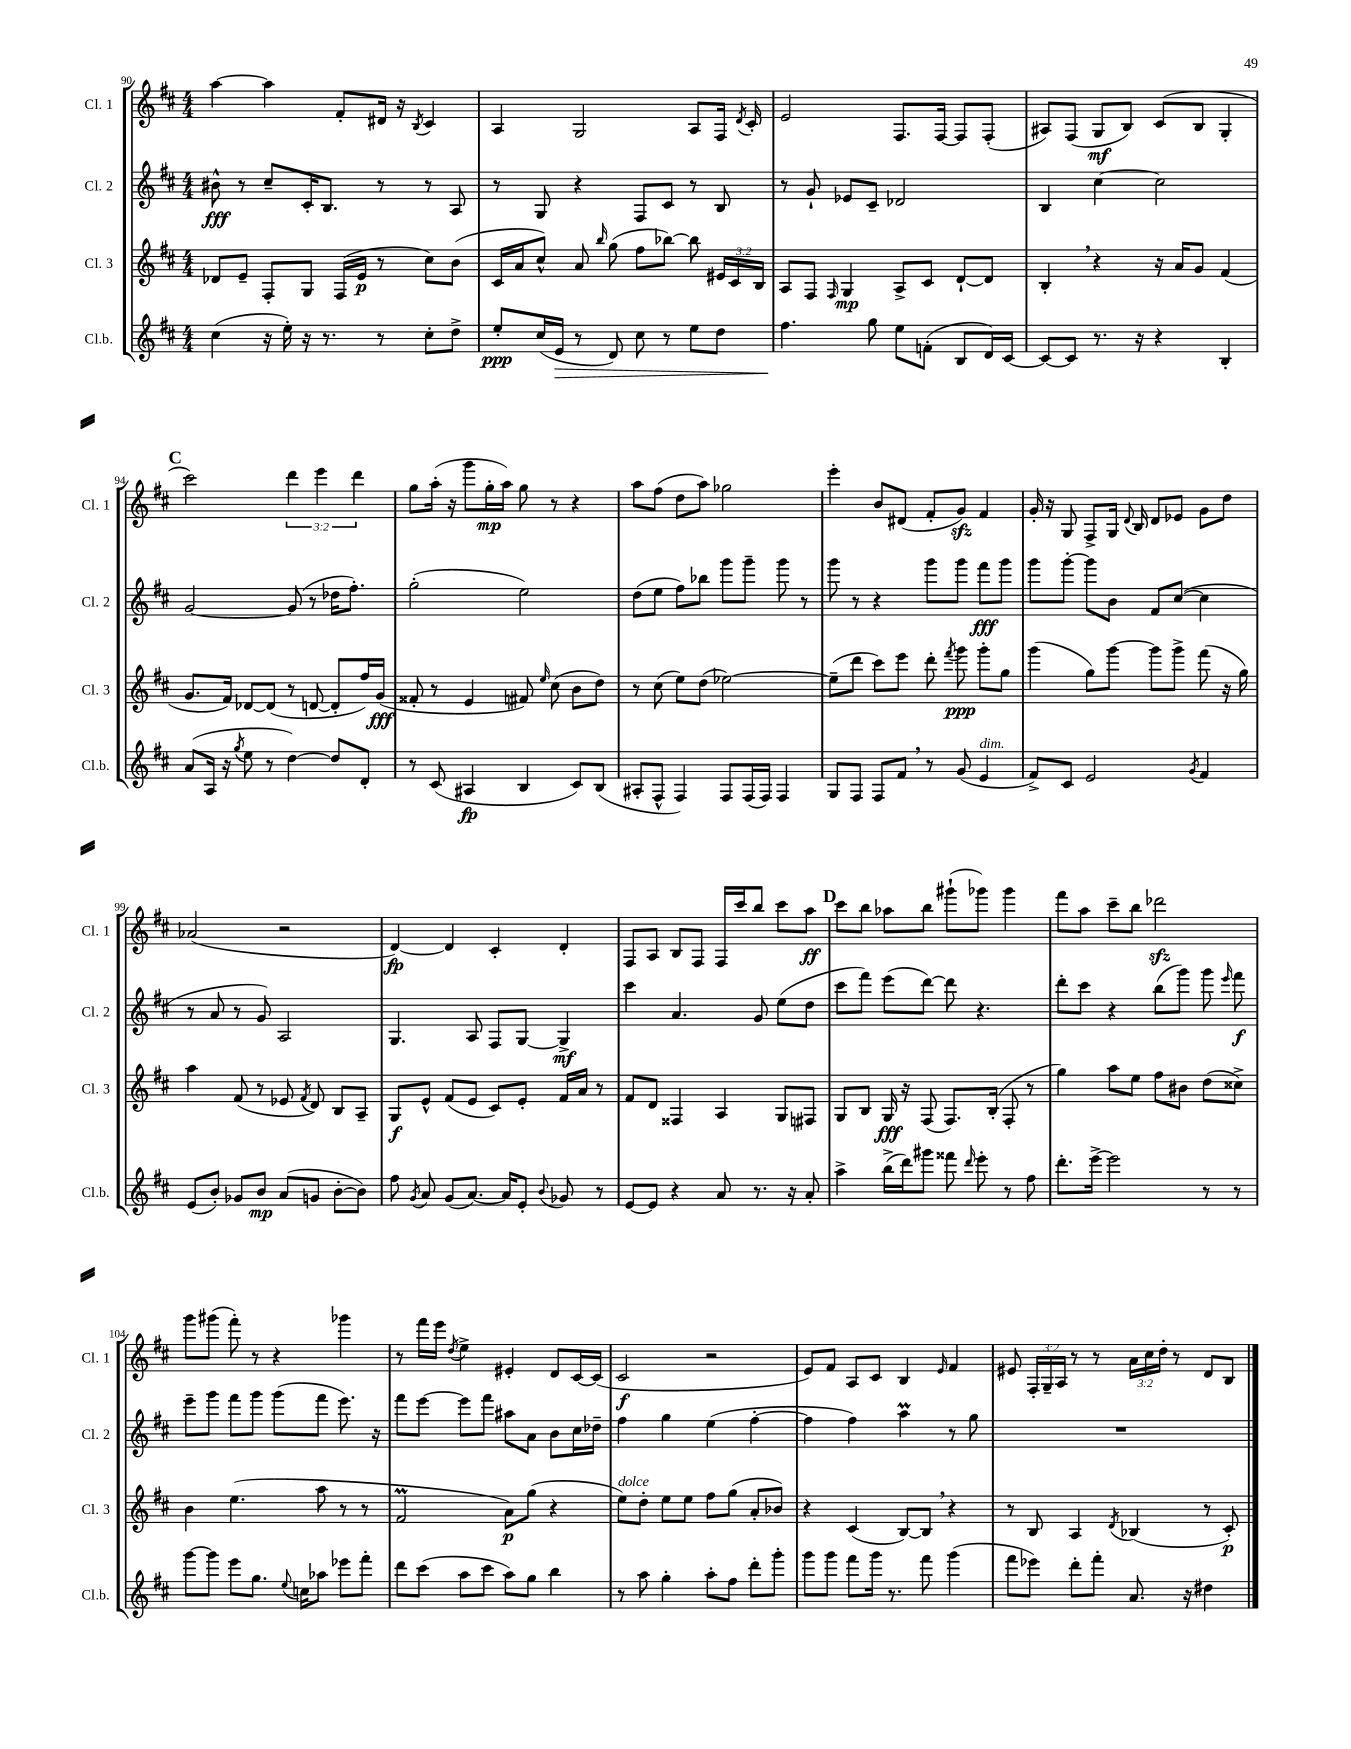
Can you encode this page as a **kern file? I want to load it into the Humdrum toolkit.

**kern	**dynam	**kern	**dynam	**kern	**dynam	**kern	**dynam
*part4	*part4	*part3	*part3	*part2	*part2	*part1	*part1
*staff4	*staff4	*staff3	*staff3	*staff2	*staff2	*staff1	*staff1
*I"Cl.b.	*	*I"Cl. 3	*	*I"Cl. 2	*	*I"Cl. 1	*
*I'Cl.b.	*	*I'Cl. 3	*	*I'Cl. 2	*	*I'Cl. 1	*
*clefG2	*	*clefG2	*	*clefG2	*	*clefG2	*
*k[f#c#]	*	*k[f#c#]	*	*k[f#c#]	*	*k[f#c#]	*
*M4/4	*	*M4/4	*	*M4/4	*	*M4/4	*
=90	=90	=90	=90	=90	=90	=90	=90
(4cc#\	.	8d-X/L	.	8b#X^^\	fff	[4aa\	.
.	.	8e~/J	.	8r	.	.	.
16r	.	8F#'/L	.	8cc#~/L	.	4aa\]	.
16ee'\)	.	.	.	.	.	.	.
16r	.	8G/J	.	16c#'/K	.	.	.
8.r	.	.	.	8.B/J	.	.	.
.	.	(16F#/LL	.	.	.	8f#'/L	.
.	.	16e/JJ	p	.	.	.	.
8r	.	8r	.	8r	.	16d#X/Jk	.
.	.	.	.	.	.	16r	.
.	.	.	.	.	.	8qB/	.
8cc#'\L	.	8cc#\L)	.	8r	.	4c#/	.
8dd^\J	.	(8b\J	.	8A/	.	.	.
=91	=91	=91	=91	=91	=91	=91	=91
8ee'/L	ppp	16c#/LL	.	8r	.	4A/	.
.	.	16a/J	.	.	.	.	.
(16cc#/L	.	8cc#^^/J)	.	8G/	.	.	.
!	!LO:HP:b	!	!	!	!	!	!
16e/JJ	>	.	.	.	.	.	.
8r	.	8a/	.	4r	.	2G/	.
.	.	16qqbb/	.	.	.	.	.
8d/)	.	(8gg\	.	.	.	.	.
8cc#\	.	8ff#\L	.	8F#/L	.	.	.
8r	.	[8bb-X\J)	.	8c#/J	.	.	.
8ee\L	.	8bb-\]	.	8r	.	8A/L	.
8dd\J	.	24e#X/LL	.	8B/	.	16F#/Jk	.
.	.	24c#/	.	.	.	.	.
.	.	.	.	.	.	8qd/	.
.	.	.	.	.	.	16c#'/	.
.	.	24B/JJ	.	.	.	.	.
=92	=92	=92	=92	=92	=92	=92	=92
4.ff#\	.	8A/L	.	8r	.	2e/	.
.	.	8F#/J	.	8g`/	.	.	.
.	.	16qqF#/	.	.	.	.	.
.	.	4G/	mp	8e-X/L	.	.	.
8gg\	]	.	.	8c#~/J	.	.	.
8ee\L	.	8A^/L	.	2d-X/	.	8.F#/L	.
(8fn'\J	.	8c#/J	.	.	.	.	.
.	.	.	.	.	.	[16F#/Jk	.
8B/L	.	[8d`/L	.	.	.	8F#/L]	.
16d/L)	.	8d/J]	.	.	.	(8F#'/J	.
[16c#/JJ	.	.	.	.	.	.	.
=93	=93	=93	=93	=93	=93	=93	=93
8c#/L_	.	4B',/	.	4B/	.	8A#X/L)	.
8c#/J]	.	.	.	.	.	(8F#/J	.
8.r	.	4r	.	[4cc#\	.	8G/L	mf
.	.	.	.	.	.	8B/J)	.
16r	.	.	.	.	.	.	.
4r	.	16r	.	2cc#\]	.	(8c#/L	.
.	.	16a/KL	.	.	.	.	.
.	.	8g/J	.	.	.	8B/J	.
4B'/	.	(4f#/	.	.	.	4G'/	.
!!LO:LB:g=z
!!LO:REH:place=s1:t=C
=94	=94	=94	=94	=94	=94	=94	=94
(8a/L	.	8.g/L	.	[2g/	.	2ccc#\)	.
16A/Jk	.	.	.	.	.	.	.
16r	.	16f#/Jk)	.	.	.	.	.
8qgg/	.	.	.	.	.	.	.
8ee\	.	[8d-X/L	.	.	.	.	.
8r	.	(8d-/J]	.	.	.	.	.
[4dd\)	.	8r	.	(8g/]	.	6ddd\	.
.	.	[8dn/	.	8r	.	.	.
.	.	.	.	.	.	6eee\	.
8dd/L]	.	8d'/L]	.	16dd-X\KL	.	.	.
.	.	.	.	8.ff#'\J)	.	.	.
.	.	.	.	.	.	6ddd\	.
8d'/J	.	16ff#/L)	.	.	.	.	.
.	.	(16g/JJ	fff	.	.	.	.
=95	=95	=95	=95	=95	=95	=95	=95
8r	.	8f##X'/	.	(2gg'\	.	8gg\L	.
(8c#/	.	8r	.	.	.	(16aa'\Jk	.
.	.	.	.	.	.	16r	.
4A#X/	fp	4e/	.	.	.	8ggg\L	.
.	.	.	.	.	.	16gg'\L	mp
.	.	.	.	.	.	16aa\JJ)	.
4B/	.	8f#X/)	.	2ee\)	.	8gg\	.
.	.	16qqee/	.	.	.	.	.
.	.	(8cc#\	.	.	.	8r	.
8c#/L)	.	8b\L	.	.	.	4r	.
(8B/J	.	8dd\J)	.	.	.	.	.
=96	=96	=96	=96	=96	=96	=96	=96
8A#X'/L	.	8r	.	(8dd\L	.	8aa\L	.
8F#^^/J	.	(8cc#\	.	8ee\J	.	(8ff#\J	.
4F#/)	.	8ee\L)	.	8ff#\L)	.	8dd\L	.
.	.	(8dd\J	.	8bb-X\J	.	8aa\J)	.
8F#/L	.	[2ee-X\)	.	8ggg\L	.	2gg-X\	.
(16F#/L	.	.	.	8ggg~\J	.	.	.
16F#/JJ)	.	.	.	.	.	.	.
4F#/	.	.	.	8ggg\	.	.	.
.	.	.	.	8r	.	.	.
=97	=97	=97	=97	=97	=97	=97	=97
8G/L	.	(8ee-~\L]	.	8ggg\	.	4eee'\	.
8F#/J	.	8ddd\J	.	8r	.	.	.
8F#/L	.	8ccc#\L)	.	4r	.	8b/L	.
8f#,/J	.	8eee\J	.	.	.	(8d#X/J	.
8r	.	8ddd'\	.	8ggg\L	.	8f#'/L	.
.	.	8qfff#/	.	.	.	.	.
(8g/	.	8ggg\	ppp	8ggg\J	.	8gzz/J)	.
!LO:TX:a:i:t=dim.	!	!	!	!	!	!	!
4e/	.	8ggg'\L	.	8fff#\L	fff	4f#/	.
.	.	8gg\J	.	8ggg\J	.	.	.
=98	=98	=98	=98	=98	=98	=98	=98
8f#^/L)	.	(4ggg\	.	8ggg\L	.	16g'/	.
.	.	.	.	.	.	16r	.
8c#/J	.	.	.	[8ggg'\J	.	8G/	.
2e/	.	8gg\L)	.	8ggg\L]	.	8F#^/L	.
.	.	[8ggg\J	.	8b\J	.	16G/Jk	.
.	.	.	.	.	.	8qqd/	.
.	.	.	.	.	.	16B/	.
.	.	8ggg\L]	.	8f#/L	.	8d/L	.
.	.	8ggg^\J	.	([8cc#/J	.	8e-X/J	.
8qg/	.	.	.	.	.	.	.
4f#/	.	(8fff#\	.	4cc#\]	.	8g\L	.
.	.	16r	.	.	.	8dd\J	.
.	.	16gg\)	.	.	.	.	.
!!LO:LB:g=z
=99	=99	=99	=99	=99	=99	=99	=99
(8e/L	.	4aa\	.	8r	.	(2a-X/	.
8b'/J)	.	.	.	8a/	.	.	.
8g-X/L	.	(8f#/	.	8r	.	.	.
8b/J	mp	8r	.	8g/)	.	.	.
(8a/L	.	8e-X/	.	2A/	.	2r	.
.	.	8qf#/	.	.	.	.	.
8gn/J	.	8d/)	.	.	.	.	.
[8b'\L	.	8B/L	.	.	.	.	.
8b\J])	.	8A~/J	.	.	.	.	.
=100	=100	=100	=100	=100	=100	=100	=100
8ff#\	.	8G/L	f	4.G/	.	[4d/)	fp
8qg/	.	.	.	.	.	.	.
8a/	.	8e^^/J	.	.	.	.	.
(8g/L	.	(8f#/L	.	.	.	4d/]	.
[8.a/J)	.	8e/J	.	8A/	.	.	.
.	.	8c#/L)	.	8F#/L	.	4c#'/	.
16a/KL]	.	.	.	.	.	.	.
8e'/J	.	8e'/J	.	[8G/J	.	.	.
8qqb/	.	.	.	.	.	.	.
8g-X/	.	16f#/LL	.	4G^/]	mf	4d'/	.
.	.	16a/JJ	.	.	.	.	.
8r	.	8r	.	.	.	.	.
=101	=101	=101	=101	=101	=101	=101	=101
[8e/L	.	8f#/L	.	4ccc#\	.	8F#/L	.
8e/J]	.	8d/J	.	.	.	8A/J	.
4r	.	4F##X/	.	4.a/	.	8B/L	.
.	.	.	.	.	.	8F#/J	.
8a/	.	4A/	.	.	.	16F#/LL	.
.	.	.	.	.	.	16ccc#/J	.
8.r	.	.	.	8g/	.	8bb/J	.
.	.	8G/L	.	(8ee\L	.	8ccc#\L	.
16r	.	.	.	.	.	.	.
8a'/	.	8F#X/J	.	8dd\J	.	8aa\J	ff
!!LO:REH:place=s1:t=D
=102	=102	=102	=102	=102	=102	=102	=102
4aa^\	.	8G/L	.	8ccc#\L	.	8ccc#\L	.
.	.	8B/J	.	8fff#\J)	.	8bb\J	.
(16bb^\LL	.	16G/	fff	(8eee\L	.	8aa-X\L	.
16ddd\J)	.	16r	.	.	.	.	.
8ggg#X\J	.	(8F#/	.	[8ddd\J)	.	8bb\J	.
8fff##X\	.	8.F#/L)	.	8ddd\]	.	(8ggg#X`\L	.
16qqddd/	.	.	.	.	.	.	.
8eee'\	.	.	.	4.r	.	8ggg-X\J)	.
.	.	(16B'/Jk	.	.	.	.	.
8r	.	8F#'/	.	.	.	4ggg-\	.
8ff#\	.	8r	.	.	.	.	.
=103	=103	=103	=103	=103	=103	=103	=103
8.ddd'\L	.	4gg\)	.	8ddd'\L	.	8fff#\L	.
.	.	.	.	8ccc#\J	.	8aa\J	.
[16eee^\Jk	.	.	.	.	.	.	.
2eee\]	.	8aa\L	.	4r	.	8ccc#~\L	.
.	.	8ee\J	.	.	.	8bb\J	.
.	.	8ff#\L	.	(8bb\L	.	2ddd-Xzz\	.
.	.	8b#X\J	.	8ggg\J)	.	.	.
8r	.	(8dd\L	.	8ggg\	.	.	.
.	.	.	.	16qqeee/	.	.	.
8r	.	8cc##X^\J)	.	8fff#\	f	.	.
!!LO:LB:g=z
=104	=104	=104	=104	=104	=104	=104	=104
[8ggg\L	.	4b\	.	8eee~\L	.	8ggg\L	.
8ggg\J]	.	.	.	8ggg\J	.	(8ggg#X\J	.
8eee\L	.	(4.ee\	.	8fff#\L	.	8fff#'\)	.
8.gg\J	.	.	.	8ggg\J	.	8r	.
.	.	.	.	(8ggg\L	.	4r	.
8qqee/	.	.	.	.	.	.	.
16ccn\KL	.	.	.	.	.	.	.
8aa-X\J	.	8aa\	.	8fff#\J	.	.	.
8eee-X\L	.	8r	.	8.eee\)	.	4ggg-X\	.
8fff#'\J	.	8r	.	.	.	.	.
.	.	.	.	16r	.	.	.
=105	=105	=105	=105	=105	=105	=105	=105
8ddd\L	.	2f#m/	.	8fff#\L	.	8r	.
(8ccc#\J	.	.	.	[8eee\J	.	16fff#\LL	.
.	.	.	.	.	.	16eee\JJ	.
.	.	.	.	.	.	8qdd/	.
8aa\L	.	.	.	8eee\L]	.	4ee^\	.
8ccc#\J	.	.	.	8fff#\J	.	.	.
8aa\L)	.	8a\L)	p	8aa#X\L	.	4e#X'/	.
8gg\J	.	(8gg\J	.	8a\J	.	.	.
4bb\	.	4r	.	8b\L	.	8d/L	.
.	.	.	.	16cc#\L	.	[16c#/L	.
.	.	.	.	16dd-X~\JJ	.	(16c#/JJ]	.
=106	=106	=106	=106	=106	=106	=106	=106
!	!	!LO:TX:a:i:t=dolce	!	!	!	!	!
8r	.	8ee\L)	.	4ff#\	.	2c#/	f
8aa\	.	8dd'\J	.	.	.	.	.
4gg'\	.	8ee\L	.	4gg\	.	.	.
.	.	8ee\J	.	.	.	.	.
8aa'\L	.	8ff#\L	.	(4ee\	.	2r	.
8ff#\J	.	(8gg\J	.	.	.	.	.
8ddd'\L	.	8a'/L	.	[4ff#'\	.	.	.
8ggg'\J	.	8b-X/J)	.	.	.	.	.
=107	=107	=107	=107	=107	=107	=107	=107
8ggg\L	.	4r	.	4ff#\]	.	8e/L)	.
8ggg\J	.	.	.	.	.	8f#/J	.
8fff#\L	.	(4c#/	.	4ff#\)	.	8A/L	.
16ggg\Jk	.	.	.	.	.	8c#/J	.
8.r	.	.	.	.	.	.	.
.	.	[8B/L)	.	4aaM\	.	4B/	.
8fff#\	.	8B,/J]	.	.	.	.	.
.	.	.	.	.	.	16qqe/	.
(4ggg\	.	4r	.	8r	.	4f#/	.
.	.	.	.	8gg\	.	.	.
=108	=108	=108	=108	=108	=108	=108	=108
8fff#\L	.	8r	.	1r	.	8e#X/	.
8eee-X\J)	.	8B/	.	.	.	24F#'/LL	.
.	.	.	.	.	.	24G~/	.
.	.	.	.	.	.	24A/JJ	.
8ddd'\L	.	4A/	.	.	.	8r	.
8fff#'\J	.	.	.	.	.	8r	.
.	.	8qd/	.	.	.	.	.
8.a/	.	(4B-X/	.	.	.	24a\LL	.
.	.	.	.	.	.	24cc#\	.
.	.	.	.	.	.	24dd'\JJ	.
.	.	.	.	.	.	8r	.
16r	.	.	.	.	.	.	.
4dd#X\	.	8r	.	.	.	8d/L	.
.	.	8c#'/)	p	.	.	8B/J	.
==	==	==	==	==	==	==	==
*-	*-	*-	*-	*-	*-	*-	*-
